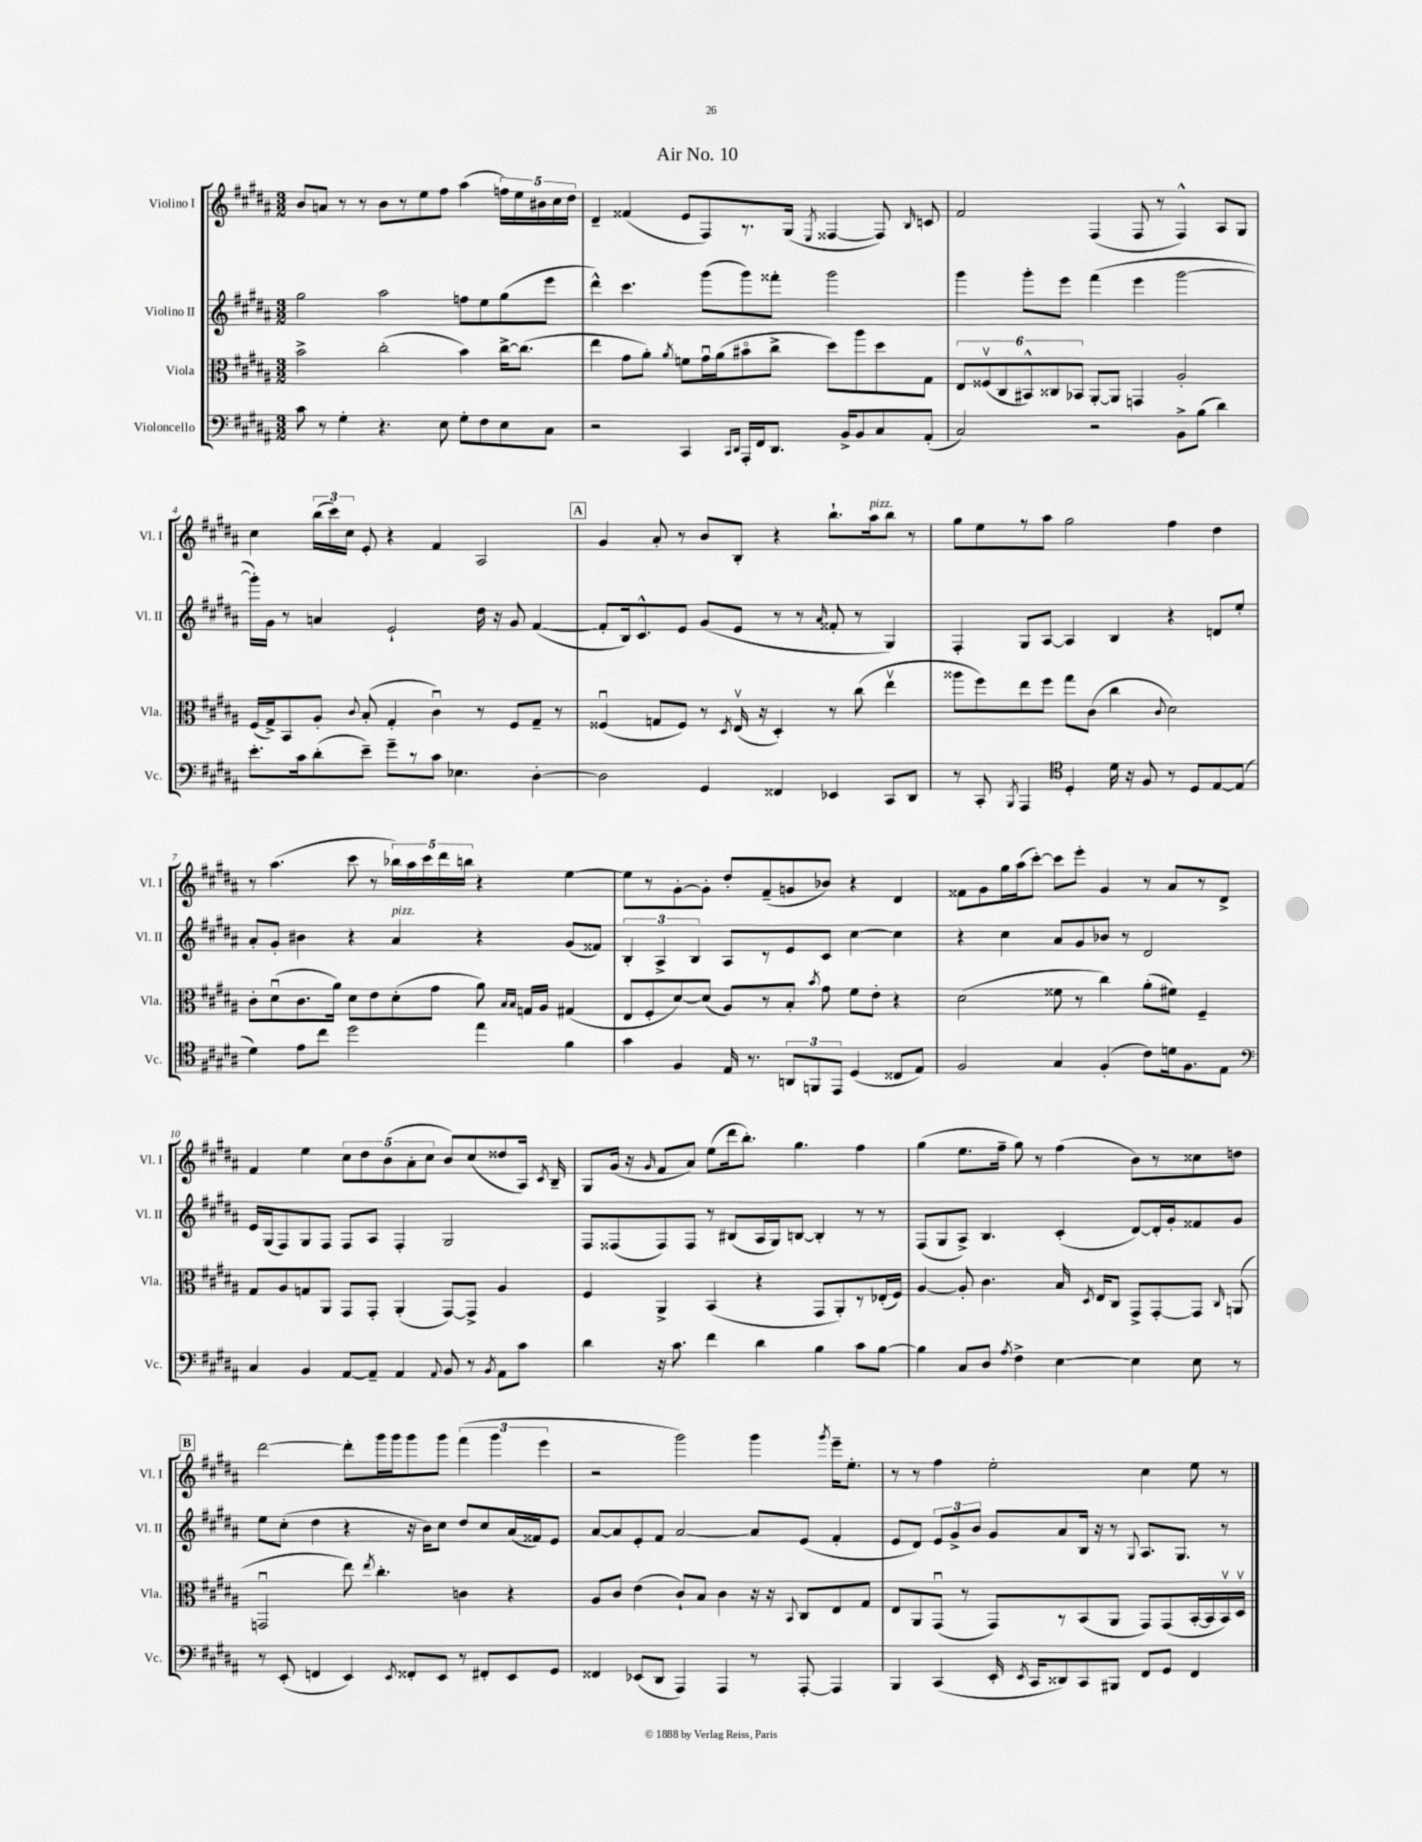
\header { title = "Air No. 10" }
<<
\new StaffGroup <<
\new Staff = "s0" \with { instrumentName = "Violino I" shortInstrumentName = "Vl. I" } {
    \clef treble \key b \major \numericTimeSignature \time 3/2
    \autoBeamOff b'8[ a'8] r8 r8 b'8[ r8 e''8 fis''8] ais''4( \tuplet 5/4 { f''16[) e''16 bis'16 cis''16 dis''16] } |
    dis'4-- fisis'4( e'8[ fis8) r8. gis16]( \acciaccatura { e8 } fisis4~ fisis8) \grace { b16 } c'8 |
    fis'2 fis4( fis8 r8 fis4-^) ais8[ gis8] |
    cis''4 \tuplet 3/2 { b''16[( cis'''16) cis''16] } e'8-. r4 fis'4 ais2 |
    \mark \markup { \box "A" } gis'4 ais'8-. r8 b'8[ b8]-. r4 b''8.[-! ais''16^\markup { \italic "pizz." } b''8] r8 |
    gis''8[ e''8 r8 ais''8] gis''2 fis''4 dis''4 |
    r8 ais''4.( cis'''8 r8 \tuplet 5/4 { bes''16[) ais''16 cis'''16 dis'''16 b''16] } r4 e''4~ |
    e''8[ r8 gis'8~-. gis'8]-. dis''8[-. fis'8--( g'8 bes'8]) r4 dis'4 |
    fisis'8[ gis'8 gis''16 ais''16( cis'''8]~-.) cis'''8[ e'''8]-. gis'4 r8 ais'8[ r8 dis'8]-> |
    fis'4 e''4 \tuplet 5/4 { cis''8[ dis''8 b'8( ais'8-. cis''8] } b'8[) cis''8( disis''8 ais16]) \acciaccatura { cis'8 } b16-- |
    gis8[ gis'16]( r16 \grace { gis'16 } fis'8[ ais'8]) e''8[( dis'''16 b''8.]-.) gis''4. fis''4 |
    gis''4( e''8.[ fis''16]-- gis''8) r8 fis''4( b'8[) r8 cisis''8 d''8] |
    \mark \markup { \box "B" } dis'''2~ dis'''8[-. gis'''16 gis'''16 gis'''8 gis'''8] \tuplet 3/2 { fis'''4( gis'''4 e'''4 } |
    r2 gis'''2) gis'''4 \acciaccatura { gis'''8 } e'''16[-- e''8.]-. |
    r8 r8 fis''4 e''2-. cis''4 e''8 r8 \bar "|." |
}
\new Staff = "s1" \with { instrumentName = "Violino II" shortInstrumentName = "Vl. II" } {
    \clef treble \key b \major \numericTimeSignature \time 3/2
    \autoBeamOff gis''2 ais''2 f''8[ e''8 gis''8( e'''8] |
    dis'''4-^) cis'''4. gis'''8[( gis'''8) fisis'''8]-. gis'''2 |
    gis'''4 gis'''8[-. e'''8] fis'''4( e'''4 gis'''2~ |
    gis'''16[-.) gis'16] r8 a'4 e'2-! dis''16 r16 gis'8 fis'4~( |
    \mark \markup { \box "A" } fis'8[-. b16) cis'8.-^ e'8] gis'8[( e'8] r8 r8 \grace { ais'16 } fisis'8-. r8 gis4) |
    fis4-. gis8[ ais8]~ ais4 b4 r4 d'8[ e''8]-. |
    ais'8[-. gis'8]-. bis'4 r4 ais'4^\markup { \italic "pizz." } r4 gis'8[( fisis'8]) |
    \tuplet 3/2 { b4-. ais4-> b4 } ais8[ r8 e'8 cis'8] cis''4~ cis''4 |
    r4 cis''4 ais'8[ gis'8 bes'8] r8 dis'2 |
    e'16[ gis16( fis8) gis8 fis8] fis8[ ais8] fis4-. gis2 |
    fis8[ fisis8( fisis8) fisis8] r8 bis8[( ais16 gis16) b8]~ b4-. r8 r8 |
    fis8[( gis8 ais8]->) b4. cis'4-.( dis'8[~) dis'16-. gis'16-. fisis'8 gis'8] |
    \mark \markup { \box "B" } e''8[ cis''8]-.( dis''4 r4 r16 b'16[) cis''8] dis''8[ cis''8 ais'16( fisis'16) e'8] |
    ais'8[~ ais'8 e'8-. fis'8] ais'2~ ais'8[ e'8]( fis'4-. |
    e'8[ dis'8]) \tuplet 3/2 { e'8[ gis'8-> b'8] } gis'8[ ais'8 b16] r16 r8 \appoggiatura { gis8 } ais8.[ gis8.] r8 \bar "|." |
}
\new Staff = "s2" \with { instrumentName = "Viola" shortInstrumentName = "Vla." } {
    \clef alto \key b \major \numericTimeSignature \time 3/2
    \autoBeamOff b'2-> cis''2-.( b'4) cis''16[~-> cis''8.]( |
    e''4 gis'8[ ais'8]-.) \acciaccatura { ais'8 } f'8[ gis'16\downbow ais'16( bis'8\flageolet cis''8]-> dis''8[) ais''8 dis''8 gis8] |
    \tuplet 6/4 { e8[ fisis8\upbow( cis8 bis,8-^) cisis8 bes,8] } ais,8[~-. ais,8] g,4 ais2-. |
    fis16[( gis16->) b,8 ais8]-. \appoggiatura { cis'8 } b8-.( gis4-. cis'4\downbow) r8 fis8[ gis8]-- r8 |
    \mark \markup { \box "A" } fisis4\downbow( g8[ fisis8]) r8 \acciaccatura { dis8 } e16\upbow( r16 dis4-.) r8 cis''8( e''4\upbow |
    aisis''8[ fis''8) e''8 fis''8] gis''8[ cis'8]( cis''4 \appoggiatura { cis'8 } dis'2) |
    cis'8[-. dis'8\downbow( cis'8. ais'16]) dis'8[ e'8 dis'8-.( gis'8] ais'8) \grace { b16[ b16] } g16[ ais16] gis4( |
    e8[ fis8-. dis'8~) dis'8]( ais8[) r8 b8]-. \acciaccatura { b'8 } gis'8 fis'8[ e'8]-. r4 |
    dis'2( fisis'8 r8 cis''4) ais'8[-.( fis'8]) fis4-- |
    gis8[ ais8 g8 ais,8] gis,8[ gis,8]-. ais,4-.( gis,8[~) gis,8]-> ais4 |
    fis4 ais,4-> b,4( r4 gis,8[ ais,8-.) r8 ees16-.( fis16]) |
    ais4~ ais8-. cis'4. b16 \acciaccatura { dis8 } e16[ cis8] gis,8[-> gis,8~-. gis,8] \grace { cis16 } a,8( |
    \mark \markup { \box "B" } g,2\downbow e''8) \acciaccatura { e''8 } cis''4.-. c'4 r4 |
    ais8[ cis'8] e'4( cis'8[-!) b8] cis'4 r16 r16 \appoggiatura { b,8 } cis8[ e8 gis8] |
    e8[ ais,8 gis,8]\downbow( r8 gis,8[) r8 b,8( ais,8] gis,8[) gis,8( b,16~-. b,16 b,16\upbow) dis16]\upbow \bar "|." |
}
\new Staff = "s3" \with { instrumentName = "Violoncello" shortInstrumentName = "Vc." } {
    \clef bass \key b \major \numericTimeSignature \time 3/2
    \autoBeamOff cis'8 r8 gis4-. r4. e8 gis8[-. fis8 e8 cis8] |
    r2 cis,4 \grace { cis,16[ dis,16] } ais,,16[-. fis,16 dis,8.] b,16[-> b,8 cis8 ais,8]-.( |
    cis2) r2 b,8[-> b8]( dis'4) |
    e'8.[-. cis'16 dis'8-.( e'8]--) gis'8[-- r8 cis'8] ees4. dis4~-. |
    \mark \markup { \box "A" } dis2 gis,4 fisis,4 ees,4 cis,8[ dis,8] |
    r8 cis,8-. \acciaccatura { b,,8 } ais,,4 \clef tenor dis4-. dis'16 r16 fis8 r8 dis8[ e8~ e8]( |
    dis'4) e'8[ cis''8] dis''2 e''4 fis'4 |
    gis'4 fis4 e16 r8. \tuplet 3/2 { a,8[ f,8 e,8] } dis4( cisis8[ e8]) |
    fis2 gis4 fis4-.( cis'8[) d'16 fis8. e8] |
    \clef bass cis4 b,4 ais,8[~ ais,8]-- ais,4 \appoggiatura { ais,8 } b,8 r8 \acciaccatura { b,8 } ais,8[ cis'8] |
    dis'4 r16 cis'8. fis'4 dis'4 b4 cis'8[ b8]~ |
    b4 cis8[ dis8] \acciaccatura { ais8 } fis4-> e4~ e4 e8 r8 |
    \mark \markup { \box "B" } r8 e,8-.( f,4 e,4) \acciaccatura { e,8 } fisis,8[-. e,8] r8 fis,8[-. e,8 gis,8] |
    fisis,4 ees,8[( dis,8] ais,,4) ais,,4 r8 ais,,8~-. ais,,4 |
    b,,4 cis,4( e,16-. \acciaccatura { e,8 } cis,16[ disis,8) cis,8 bis,,8] fis,8[ gis,8] fis,4 \bar "|." |
}
>>
>>
